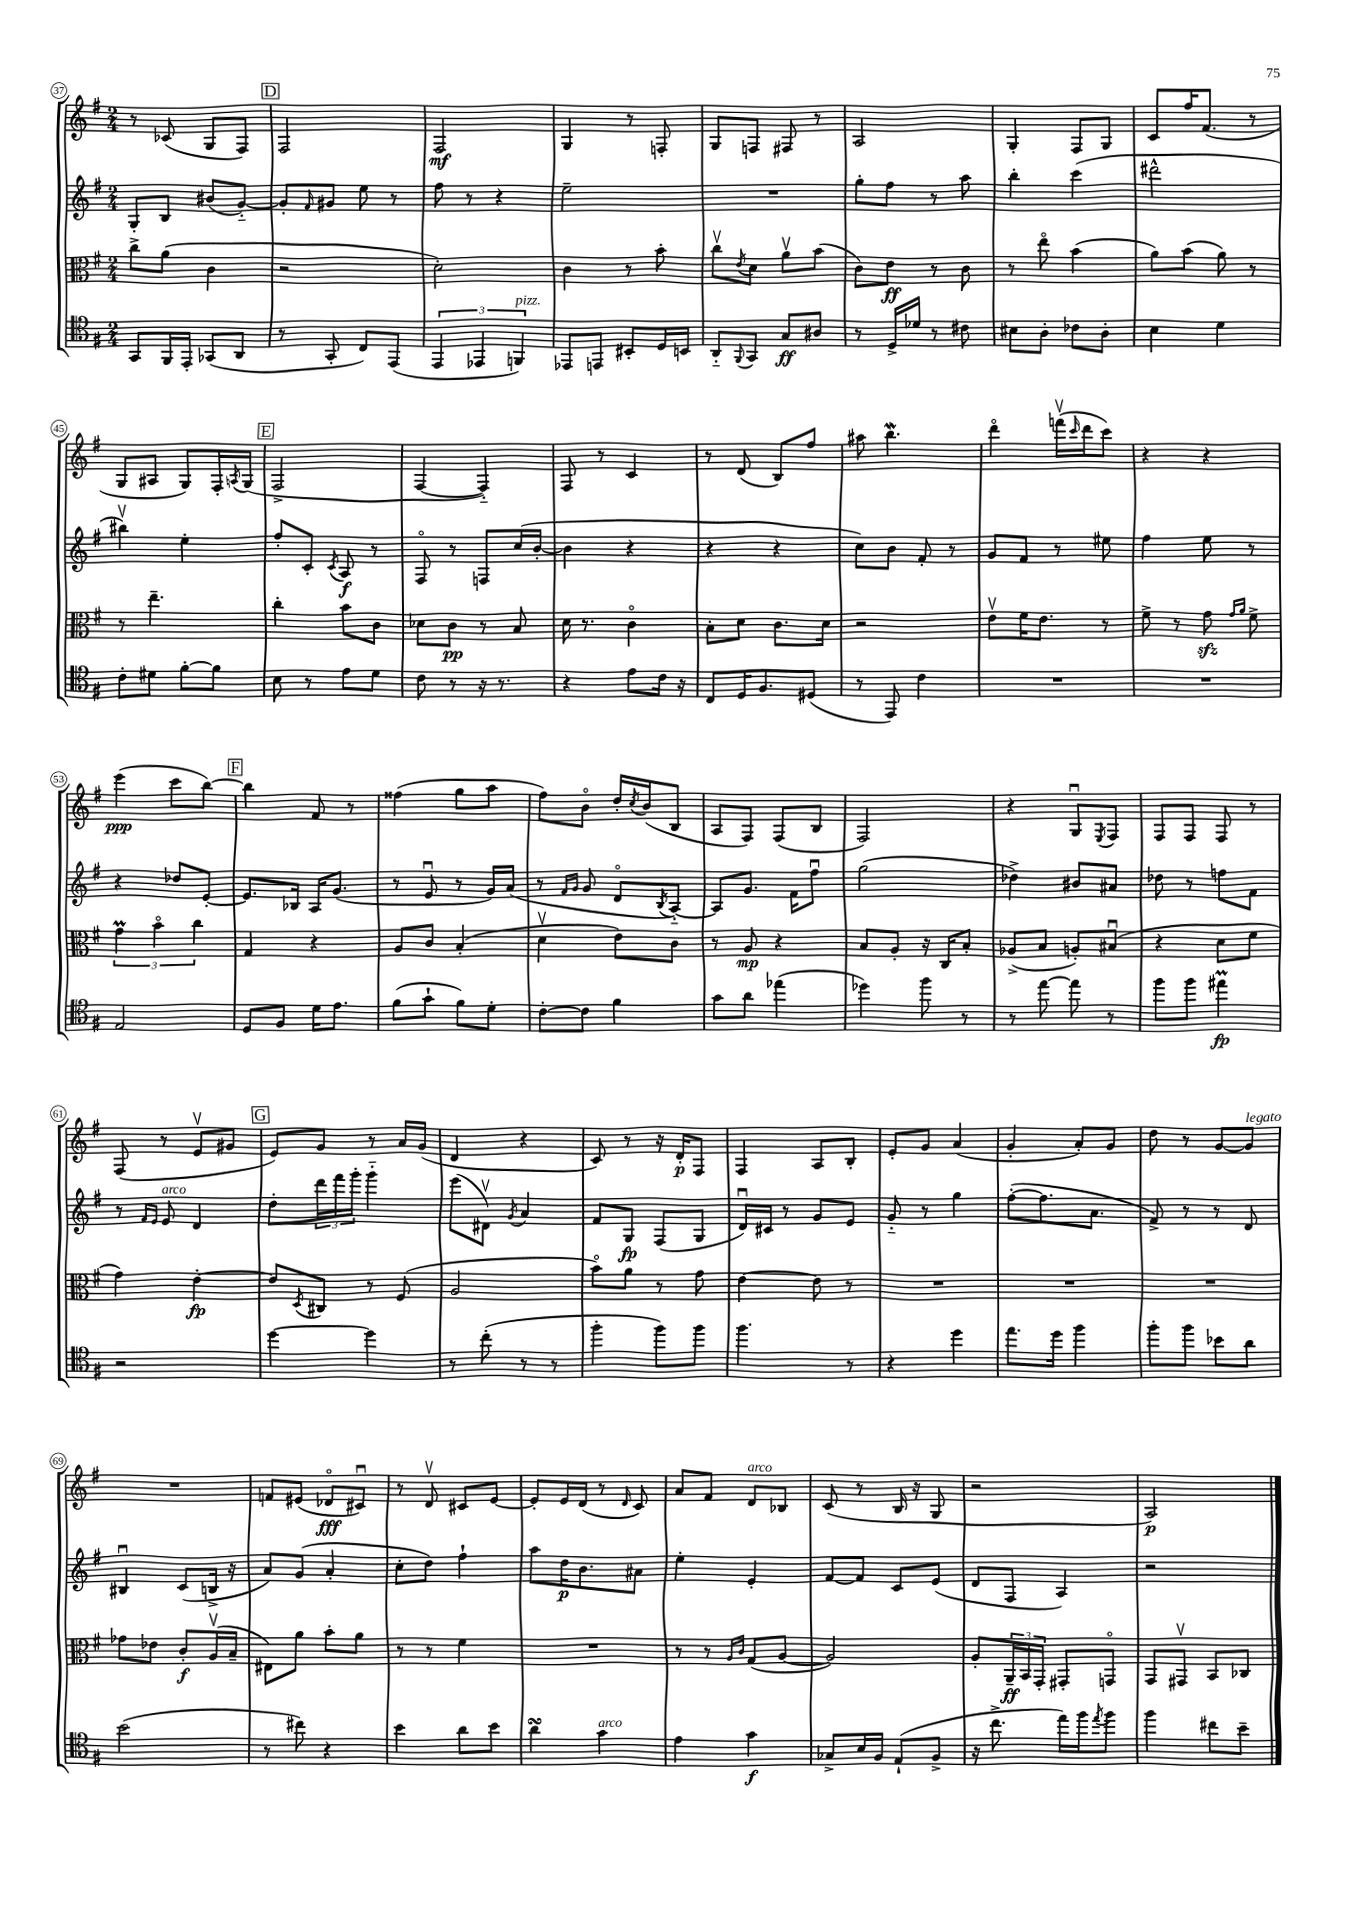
<<
\new StaffGroup <<
\new Staff = "s0" {
    \clef treble \key g \major \numericTimeSignature \time 2/4
    r8 ces'8( g8 fis8) |
    \mark \markup { \box "D" } fis2 |
    fis2\mf |
    g4 r8 f8-. |
    g8 f8 fis8 r8 |
    a2 |
    g4-. fis8 g8 |
    c'8 fis''16 fis'8.( r8 |
    g8 ais8 g8) fis16-. \acciaccatura { a8 } g16( |
    \mark \markup { \box "E" } fis2-> |
    fis4~ fis4-_) |
    fis8 r8 c'4 |
    r8 d'8( b8) fis''8 |
    ais''8 b''4.\mordent |
    d'''4\flageolet f'''16\upbow( \grace { c'''16 } d'''16 c'''8) |
    r4 r4 |
    e'''4\ppp( c'''8 b''8~) |
    \mark \markup { \box "F" } b''4 fis'8 r8 |
    fisis''4( g''8 a''8 |
    fis''8) b'8\flageolet d''16-. \acciaccatura { c''8 } b'16( b8 |
    a8 fis8) fis8( b8 |
    fis2) |
    r4 g8\downbow \acciaccatura { e8 } fis8 |
    fis8 fis8 fis8 r8 |
    fis8( r8 e'8\upbow gis'8 |
    \mark \markup { \box "G" } e'8) g'8 r8 a'16 g'16( |
    d'4 r4 |
    c'8) r8 r16 d'16-.\p fis8 |
    fis4 a8 b8-. |
    e'8-. g'8 a'4( |
    g'4-. a'8-.) g'8 |
    d''8 r8 g'8~ g'8^\markup { \italic "legato" } |
    R2 |
    f'8 eis'8( des'8\flageolet\fff cis'8\downbow) |
    r8 d'8\upbow cis'8 e'8~ |
    e'8-. e'16 d'16( r8 \grace { d'16 } c'8) |
    a'8 fis'8 d'8^\markup { \italic "arco" } bes8 |
    c'8( r8 b16 r16 g8 |
    r2 |
    a2\p) \bar "|." |
}
\new Staff = "s1" {
    \clef treble \key g \major \numericTimeSignature \time 2/4
    g8-. b8 bis'8( g'8~-_) |
    \mark \markup { \box "D" } g'8-. \grace { fis'16 } gis'8 e''8 r8 |
    fis''8 r8 r4 |
    e''2-- |
    R2 |
    g''8-. fis''8 r8 a''8 |
    b''4-. c'''4( |
    dis'''2-^ |
    bis''4\upbow) e''4-. |
    \mark \markup { \box "E" } fis''8-. c'8-. \acciaccatura { c'8 } a8\f r8 |
    fis8\flageolet r8 f8 c''16( b'16~-. |
    b'4 r4 |
    r4 r4 |
    c''8) b'8 fis'8-. r8 |
    g'8 fis'8 r8 eis''8 |
    fis''4 e''8 r8 |
    r4 des''8 e'8~-. |
    \mark \markup { \box "F" } e'8. bes16 a16 g'8.( |
    r8 e'8\downbow r8 g'16) a'16( |
    r8 \grace { fis'16 g'16 } g'8 d'8\flageolet \acciaccatura { b8 } a8~-_) |
    a8 g'8. fis'16 fis''8\downbow |
    g''2( |
    des''4->) bis'8 ais'8 |
    des''8 r8 f''8 fis'8 |
    r8 \grace { fis'16 e'16 } e'8^\markup { \italic "arco" } d'4 |
    \mark \markup { \box "G" } d''8-. \tuplet 3/2 { d'''16 fis'''16 g'''16-. } g'''4-_ |
    e'''8( dis'8\upbow) \acciaccatura { g'8 } a'4 |
    fis'8 g8\fp fis8( g8 |
    d'16\downbow) cis'16 r8 g'8 e'8 |
    g'8-_ r8 g''4 |
    fis''8~-.( fis''8. a'8. |
    fis'8->) r8 r8 d'8 |
    bis4\downbow c'8( b16-> r16 |
    a'8) g'8( a'4-. |
    c''8-. d''8) fis''4-! |
    a''8 d''16\p b'8. ais'8 |
    e''4-. e'4-. |
    fis'8~ fis'8 c'8 e'8( |
    d'8 fis8 a4) |
    r2 \bar "|." |
}
\new Staff = "s2" {
    \clef alto \key g \major \numericTimeSignature \time 2/4
    c''8-> a'8( c'4 |
    \mark \markup { \box "D" } r2 |
    d'2-.) |
    c'4 r8 b'8-. |
    c''8\upbow \acciaccatura { e'8 } d'8 a'8\upbow b'8( |
    c'8) e'8\ff r8 c'8 |
    r8 e''8\flageolet b'4( |
    a'8) b'8( a'8) r8 |
    r8 e''4.-- |
    \mark \markup { \box "E" } c''4-. b'8 c'8 |
    des'8 c'8\pp r8 b8 |
    d'16 r8. c'4\flageolet |
    b8-. d'8 c'8. d'16 |
    r2 |
    e'8\upbow fis'16 e'8. r8 |
    fis'8-> r8 g'8\sfz \grace { g'16 a'16 } fis'8-> |
    \tuplet 3/2 { g'4\prall b'4\flageolet c''4 } |
    \mark \markup { \box "F" } g4 r4 |
    a8 c'8 b4-.( |
    d'4\upbow e'8) c'8 |
    r8 a8\mp r4 |
    b8 a8-. r16 c16 b8-. |
    aes8->( b8 a8-.) bis8\downbow( |
    r4 d'8 fis'8 |
    g'4) e'4~-.\fp |
    \mark \markup { \box "G" } e'8 \acciaccatura { d8 } cis8 r8 fis8( |
    a2 |
    b'8\flageolet) a'8 r8 g'8 |
    e'4~ e'8 r8 |
    R2 |
    R2 |
    R2 |
    ges'8 ees'8 c'8-.\f a16\upbow( b16-- |
    eis8) a'8 b'8-. a'8 |
    r8 r8 fis'4 |
    R2 |
    r8 r8 \grace { a16 c'16 } g8( a8~ |
    a2) |
    a8-. \tuplet 3/2 { a,16--\ff b,16 g,16-. } gis,8-. g,8\flageolet |
    g,8 gis,8\upbow b,8 ces8 \bar "|." |
}
\new Staff = "s3" {
    \clef tenor \key g \major \numericTimeSignature \time 2/4
    g,8 fis,16 e,16-. ges,8( a,8 |
    \mark \markup { \box "D" } r8 g,8-. c8) e,8( |
    \tuplet 3/2 { e,4 ees,4 f,4^\markup { \italic "pizz." }) } |
    ees,8 e,8 bis,8-. d16 b,16 |
    a,8-_ \appoggiatura { fis,8 } g,8 g8\ff ais8 |
    r8 d16-> des'16 r8 cis'8 |
    bis8 a8-. ces'8 a8-. |
    b4 d'4 |
    c'8-. dis'8 fis'8~-. fis'8 |
    \mark \markup { \box "E" } b8 r8 e'8 d'8 |
    c'8 r8 r16 r8. |
    r4 e'8 c'16 r16 |
    c8 d16 fis8. dis8( |
    r8 e,8) c'4 |
    R2 |
    R2 |
    e2 |
    \mark \markup { \box "F" } d8 fis8 d'16 e'8. |
    fis'8( g'8-! fis'8) d'8-. |
    c'8~-. c'8 fis'4 |
    g'8 a'8 ees''4( |
    des''4) fis''8 r8 |
    r8 e''8~ e''8 r8 |
    fis''8 fis''8 eis''4\prall\fp |
    r2 |
    \mark \markup { \box "G" } d''4~ d''4 |
    r8 c''8-.( r8 r8 |
    fis''4-. fis''8) fis''8 |
    fis''4. r8 |
    r4 d''4 |
    e''8. d''16 fis''4 |
    fis''8-. fis''8 bes'8 a'8 |
    b'2( |
    r8 cis''8) r4 |
    b'4 a'8 b'8 |
    a'4\turn g'4^\markup { \italic "arco" } |
    e'4 g'4\f |
    ges8-> b16 fis16 e8-!( fis8-> |
    r16 c''8.-> e''16) fis''16 \acciaccatura { e''8 } fis''8 |
    fis''4 cis''8 b'8-- \bar "|." |
}
>>
>>
\layout { \context { \Score currentBarNumber = #37 \override BarNumber.stencil = #(make-stencil-circler 0.1 0.3 ly:text-interface::print) } }
